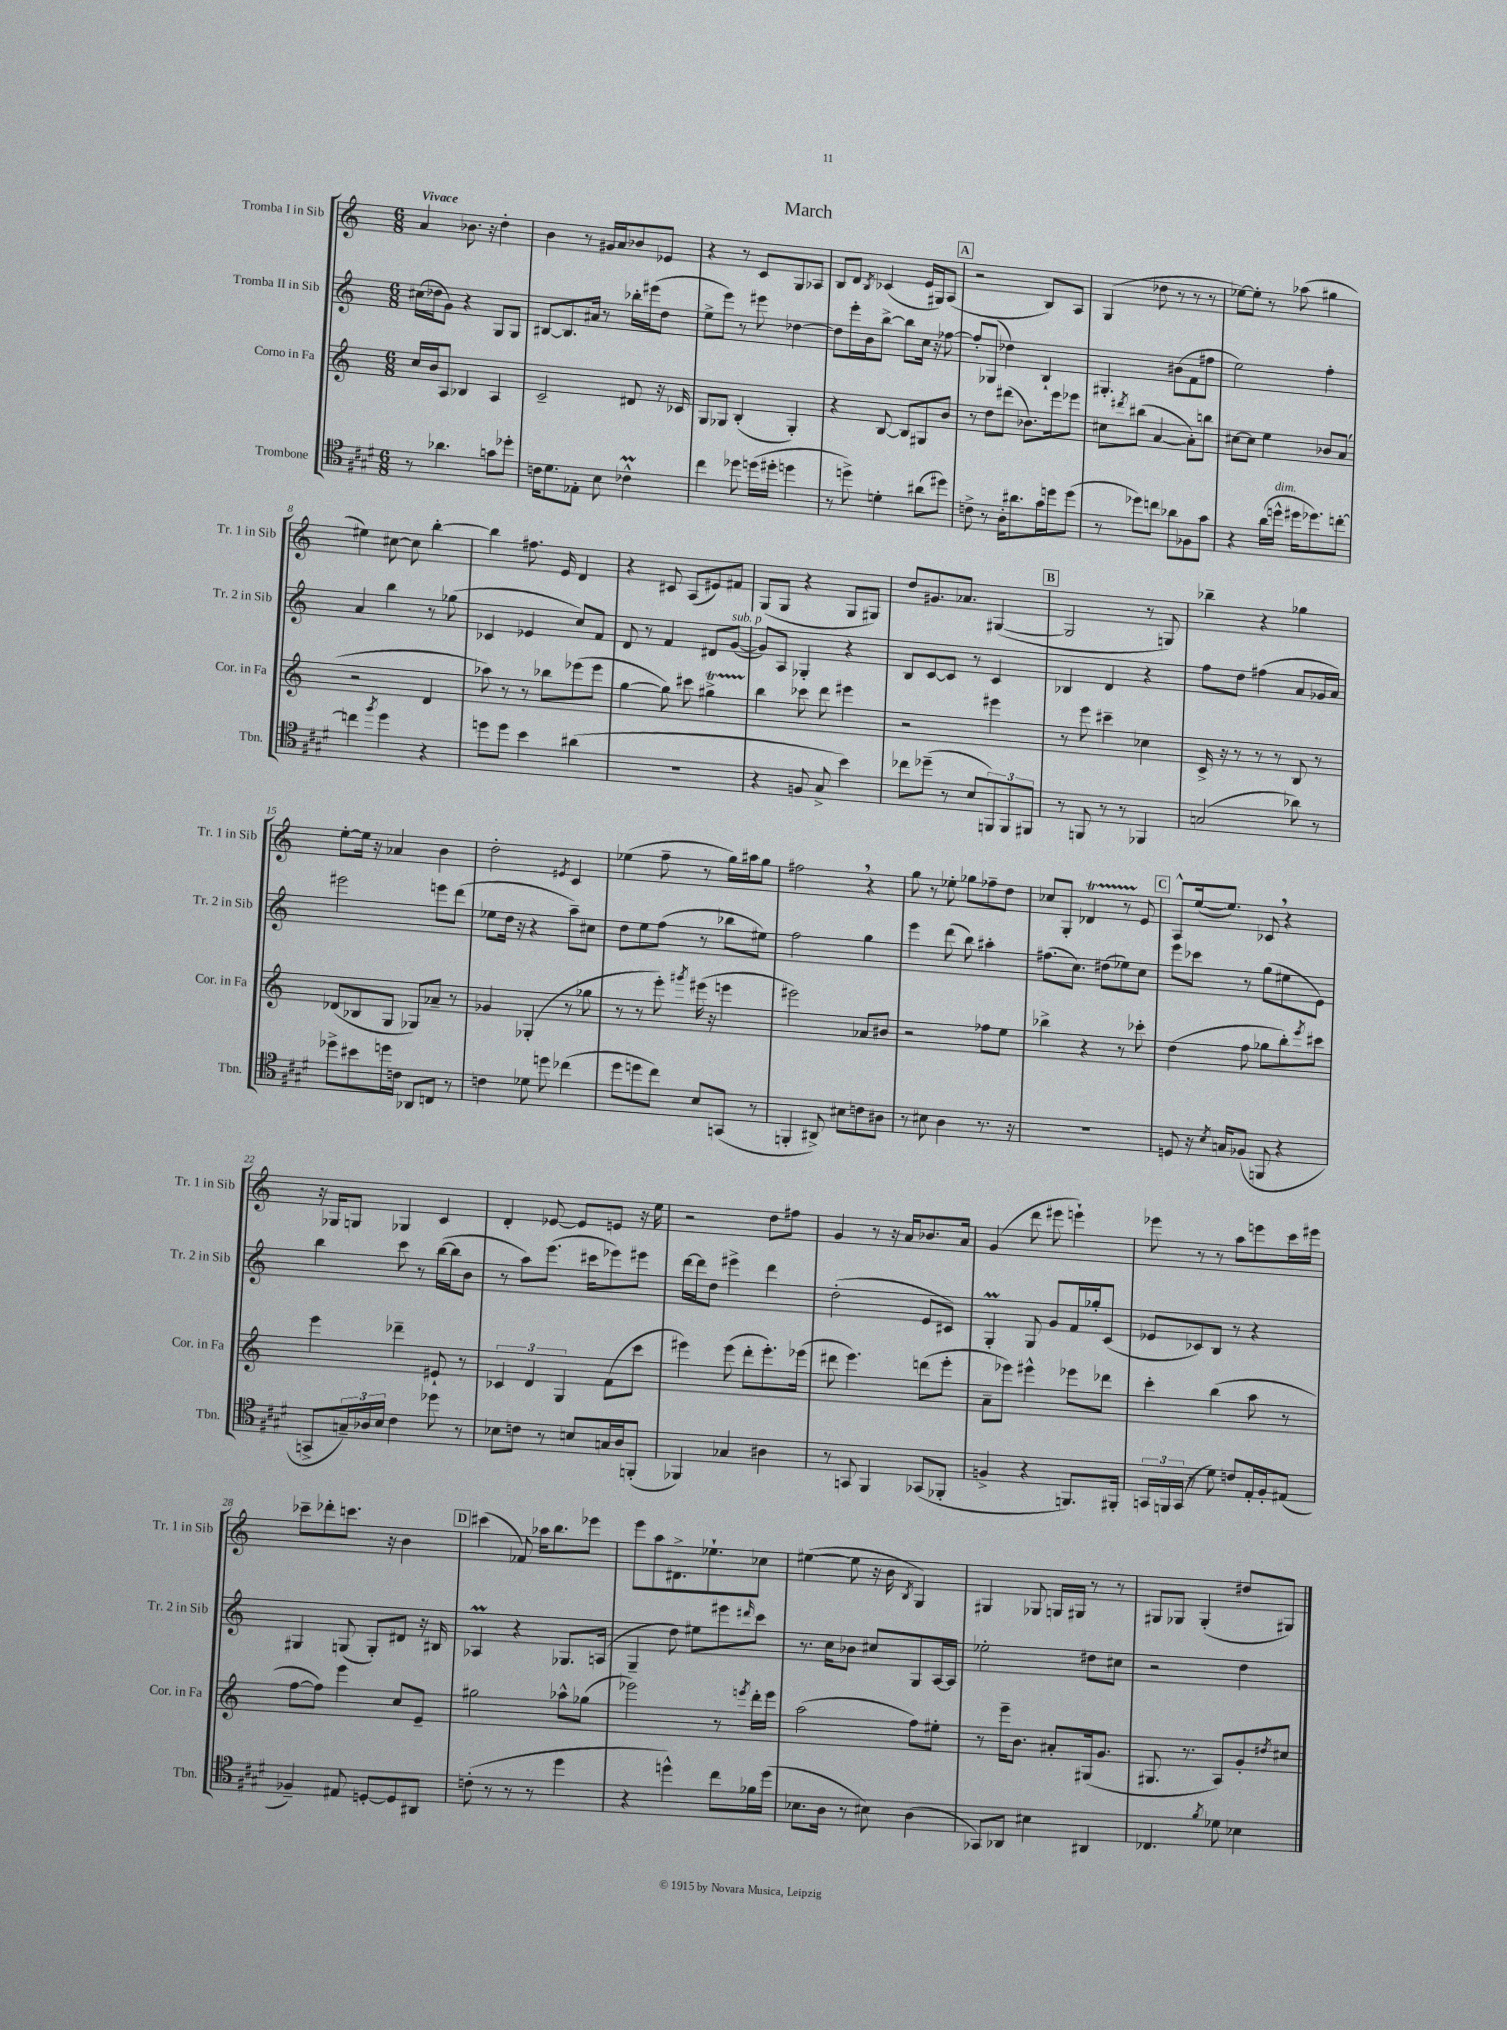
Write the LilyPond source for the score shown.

\header { title = "March" }
<<
\new StaffGroup <<
\new Staff = "s0" \with { instrumentName = "Tromba I in Sib" shortInstrumentName = "Tr. 1 in Sib" } {
    \clef treble \key c \major \numericTimeSignature \time 6/8 \tempo "Vivace"
    a'4 bes'8. r16 d''4-. |
    b'4 r8 gis'16 a'16 bes'8 ees'8 |
    r4 r8 c'8 g8 aes8 |
    b8 d'8 \acciaccatura { b8 } ces'4( e'16 gis16) a8( |
    \mark \markup { \box "A" } r2 b8) a8 |
    g4( des''8 r8 r8 r8 |
    ees''8~) ees''8-. r8 aes''8( gis''4 |
    eis''4) cis''8~ cis''8 b''4~-. |
    b''4 fis''8. e'16 d'4 |
    r4 cis'8 a8( eis'8) fis'8 |
    g8( g8 r4 g8 gis8) |
    d''8 gis'8. aes'8. gis4~( |
    \mark \markup { \box "B" } gis2 r8 g8) |
    bes''4-- r4 ges''4 |
    e''8~-. e''16 r16 aes'4 b'4 |
    d''2-. \acciaccatura { eis'8 } c'4 |
    ees''4( f''8-- r8 g''16) ais''16 g''8 |
    fis''2 \breathe r4 |
    g''8 r8 ees''8-. ges''8 fes''8-- d''8 |
    ces''8 g8-. des'4\startTrillSpan r8 e'8\stopTrillSpan |
    \mark \markup { \box "C" } a8-^ e''16~( e''8.) ces'8 \breathe r4 |
    r16 ges16 g8 ges4 c'4 |
    d'4-. ees'8~ ees'8 e'8 r16 e''16 |
    r2 d''8 fis''8 |
    g'4 r8 r16 a'16 bes'8. a'16 |
    g'4( d'''8 eis'''8 e'''4-!) |
    ees'''8 r8 r8 a''8 e'''8 c'''16 eis'''16 |
    ces'''8-- des'''8-. c'''8. r16 b'4 |
    \mark \markup { \box "D" } cis'''4( fes'8) aes''16 b''8. ees'''8 |
    e'''8 a''8 dis'8.-> ees''8.-! ces''8 |
    eis''4~( eis''8 r16 b'16 \acciaccatura { b8 } g4) |
    gis4 ges8 g16 gis16 r8 r8 |
    gis8 ges8 ges4-.( dis''8 gis8) \bar "|." |
}
\new Staff = "s1" \with { instrumentName = "Tromba II in Sib" shortInstrumentName = "Tr. 2 in Sib" } {
    \clef treble \key c \major \numericTimeSignature \time 6/8
    cis''16( des''16 g'8) r4 g8 g8 |
    bis8~ bis8. ais'16 r8 bes''16-. eis'''16( d''8 |
    e''8-> e'''8) r8 eis'''8 des''4~ |
    des''8 e'''16-. b'16 b''8~-> b''8 c''16 r16 fes''8~ |
    \mark \markup { \box "A" } fes''8-. ges8( des''4) b4-! |
    gis4.-. bis'8( f'8 fis''8 |
    e''2) f''4-. |
    a'4 b''4 r8 ges''8( |
    ces'4 ees'4 c''8) f'8 |
    d'8 r8 f'4 dis'8 g'8~^\markup { \italic "sub. p" }( |
    g'8) a8 ges4-. r4 |
    b8 c'8~ c'8 r8 c'4 |
    \mark \markup { \box "B" } bes4 d'4 r4 |
    f''8 d''8 fis''4( a'8 ges'16 a'16) |
    eis'''2 e'''8 d'''8( |
    ees''8 d''16 r16 r4 a''8--) cis''8 |
    d''8 e''8 f''8( r8 bes''8 eis''8) |
    f''2 g''4 |
    e'''4 d'''8( b''8) ais''4-. |
    fis''8.( c''8.) dis''8( ees''8) c''8 |
    \mark \markup { \box "C" } e'''8 ces'''8 r8 g''8( eis''8 e'8) |
    b''4 c'''8 r8 b''16~( b''16 b'8 |
    r8 a''8) e'''8.( cis'''16 ees'''8) eis'''8 |
    d'''16~ d'''16 d''8 eis'''4-> d'''4 |
    d''2-.( e'8 cis'8) |
    g4-.\prall g8 g'8 f'16 ges''16-. c'8( |
    ees'8 ces'8) b8 r8 r4 |
    gis4 g8( g8-.) dis'8 r16 bis16 |
    \mark \markup { \box "D" } aes4\prall r4 ges8. a16( |
    g4-- d''8) eis''8 eis'''8 \grace { dis'''16 } c'''8 |
    r8. c''16 bes'8 cis''8 g8 a16~ a16 |
    ees''2-. dis''8 cis''8 |
    r2 d''4 \bar "|." |
}
\new Staff = "s2" \with { instrumentName = "Corno in Fa" shortInstrumentName = "Cor. in Fa" } {
    \clef treble \key c \major \numericTimeSignature \time 6/8
    c''16 b'16 a8 bes4 a4 |
    c'2-- dis'8 r16 ces'16 |
    g8 ges8 b4-.( ges4-.) |
    r4 b8~ b8 gis8 b'8 |
    \mark \markup { \box "A" } r8 d''8 dis'''8( bes'8.) e'''16 ees'''8 |
    cis''8 \acciaccatura { dis'''8 } bis''8( a'4~ a'8-.) b''8 |
    cis''8~ cis''8 e''4 bes'8 a'8( |
    r2 d'4 |
    aes''8) r8 r8 bes''8 ees'''8( ees'''8 |
    g''4~ g''8) cis'''8 gis''4->\startTrillSpan |
    b''4\stopTrillSpan ces'''8 d'''8 eis'''4 |
    r2 eis'''4 |
    \mark \markup { \box "B" } r8 e'''8 cis'''4-- ces''4 |
    c'16-> r16 r8 r8 r8 b8 r8 |
    des'8( bes8 g8 ges8) aes'8-- r8 |
    ges'4 ges4-.( r8 ges''8 |
    r8 r8 e'''8-.) \acciaccatura { gis'''8 } eis'''16( r16 e'''4 |
    eis'''2) aes'8 bis'8 |
    r2 fes''8 e''8 |
    bes''4-> r4 r8 ces'''8-. |
    \mark \markup { \box "C" } d''4( f''8 ges''8 b''8-.) \acciaccatura { e'''8 } cis'''8 |
    e'''4 des'''4-- eis'8-! r8 |
    \tuplet 3/2 { ces'4 d'4 g4 } f'8( c'''8 |
    eis'''4) eis'''8( d'''8-. eis'''8.-.) ees'''16( |
    dis'''8 e'''4.) d'''8( e'''8-. |
    a'8-- ees'''8) eis'''4-^ ees'''8 des'''8 |
    c'''4-. b''4( a''8 r8 |
    f''8~ f''8) e'''4 c''8 e'8-- |
    \mark \markup { \box "D" } gis''2 aes''8-^ ges''8( |
    ees'''2) r8 \acciaccatura { e'''8 } d'''16-. e'''16 |
    a''2( f''8) eis''8-. |
    r8 e'''16-- b'8. ais'8-. gis16( g'8. |
    gis8. r8. a8) g'8-. \acciaccatura { dis''8 } cis''8 \bar "|." |
}
\new Staff = "s3" \with { instrumentName = "Trombone" shortInstrumentName = "Tbn." } {
    \clef tenor \key e \major \numericTimeSignature \time 6/8
    r8 aes'4. g'8 des''8-. |
    c'16 dis'8. ees8-. b8 ces'4-^\prall |
    cis''4 des''8 d''16( dis''16-. d''4 |
    r8 d''8->) d'4-. ais'8( dis''8) |
    \mark \markup { \box "A" } c'8-> r8 a16-. ais'8. gis'16 d''16 d''8( |
    r8 des''8) c''8 aes'8 fes8 gis'8 |
    r4 a'16( d''16-^^\markup { \italic "dim." } dis''16 des''8.) c''8~-. |
    c''4 \acciaccatura { fis''8 } dis''4 r4 |
    d''8 d''8 b'4 ais'4( |
    R2. |
    r4 f8 gis8-> b'4) |
    ces''8 des''8--( r8 b8 \tuplet 3/2 { f,8) f,8 fis,8 } |
    \mark \markup { \box "B" } r8 f,8 r8 r8 fes,4 |
    g2( aes'8) r8 |
    des''8-> bis'8 d''16 c'16 aes,8 c8 r8 |
    c'4 des'8 d''8 ces''4( |
    dis''8 d''8 cis''8) b8 g,8( r8 |
    f,4-. ais,8->) bis8 c'8 ais8 |
    r8 bis8 a4 r8. r16 |
    R2. |
    \mark \markup { \box "C" } d8 r16 \acciaccatura { b8 } g16 fes8( f,8 r4 |
    g,8-> \tuplet 3/2 { g16--) aes16 b16 } cis'4 des''8 r8 |
    bes8 c'8 r8 b8 g16 a16 f,8-.( |
    fes,4) ges4 ais4 |
    r8 g,8 fis,4 ges,8( fes,8-. |
    f4-> r4 f,8.) fis,16-. |
    \tuplet 3/2 { g,16 f,16 g,16( } r8 dis'8) c'8 e16-. fis16-. eis8( |
    fes4--) eis8 d8~-. d8 ais,8 |
    \mark \markup { \box "D" } c'8-.( r8 r8 r8 dis''4 |
    r4 d''4-^) cis''8 fes'16 d''16( |
    bes8. a16 r8 bis8) a4( |
    ges,8) aes,8 bis4 ais,4 |
    ces4. \acciaccatura { fis'8 } des'8 bes4 \bar "|." |
}
>>
>>
